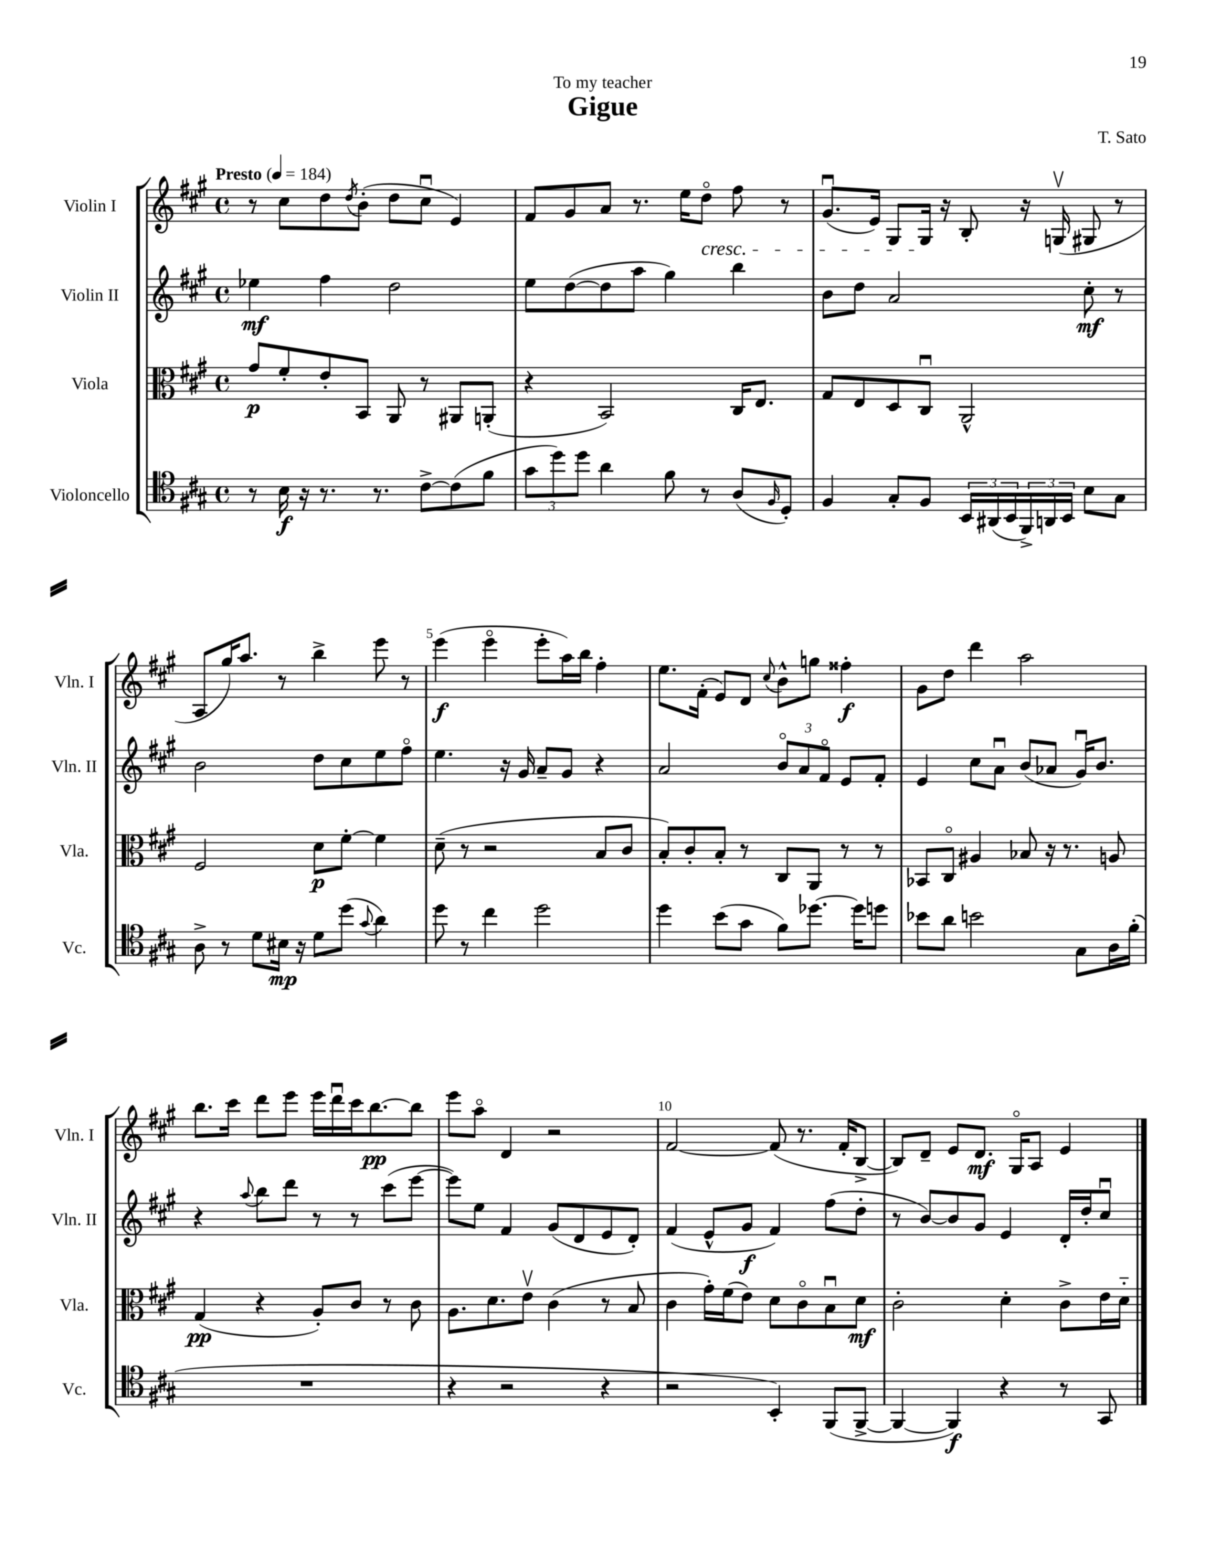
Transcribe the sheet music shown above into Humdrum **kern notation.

**kern	**kern	**kern	**kern
*staff4	*staff3	*staff2	*staff1
*clefC4	*clefC3	*clefG2	*clefG2
*k[f#c#g#]	*k[f#c#g#]	*k[f#c#g#]	*k[f#c#g#]
*M4/4	*M4/4	*M4/4	*M4/4
*met(c)	*met(c)	*met(c)	*met(c)
*MM184	*MM184	*MM184	*MM184
8r	8g#	4ee-	8r
16B	8f#'	.	8cc#
16r	.	.	.
8.r	8e'	4ff#	8dd
.	.	.	8qdd
.	8BB	.	(8b'
8.r	.	.	.
.	8AA	2dd	8dd
[8c#^	8r	.	8cc#u
(8c#]	8AA#	.	4e)
8f#	(8AA'	.	.
=	=	=	=
12g#	4r	8ee	8f#
12dd)	.	.	.
.	.	([8dd	8g#
12dd	.	.	.
4a	2BB)	8dd]	8a
.	.	8aa	8.r
8f#	.	4gg#)	.
.	.	.	16ee
8r	.	.	8ddo
(8A	16C#	4bb	8ff#
.	8.E	.	.
16qqF#	.	.	.
8D')	.	.	8r
=	=	=	=
4F#	8G#	8b	(8.g#u
.	8E	8dd	.
.	.	.	16e)
8G#'	8D	2a	8G#
8F#	8C#u	.	16G#
.	.	.	16r
24BB	2AA^^	.	8B'
(24AA#	.	.	.
24BB	.	.	.
24FF#^)	.	.	16r
24AA	.	.	.
.	.	.	(16Gv
24BB	.	.	.
8B	.	8cc#'	8G#
8G#	.	8r	8r
=	=	=	=
8A^	2F#	2b	8A
8r	.	.	16gg#)
.	.	.	8.aa
8d	.	.	.
16B#	.	.	8r
16r	.	.	.
8d	8d	8dd	4bb^
(8dd	[8f#'	8cc#	.
8qqg#	.	.	.
4a)	4f#]	8ee	8eee
.	.	8ff#o	8r
=	=	=	=
8dd	(8d~	4.ee	(4eee
8r	8r	.	.
4cc#	2r	.	4eeeo
.	.	16r	.
.	.	16g#	.
2dd	.	8a~	8eee'
.	.	8g#	16aa)
.	.	.	16bb
.	8B	4r	4ff#'
.	8c#	.	.
=	=	=	=
4dd	8B')	2a	8.ee
.	8c#'	.	.
.	.	.	(16f#'
(8b	8B'	.	8e)
8g#	8r	.	8d
.	.	.	8qqcc#
8f#)	8C#	12bo	8b^^
.	.	12a	.
[8.dd-	8AA	.	8gg
.	.	12f#o	.
.	8r	8e	4ff##'
16dd-]	.	.	.
8dd	8r	8f#'	.
=	=	=	=
8b-	8BB-	4e	8g#
8a	8C#o	.	8dd
2b	4A#	8cc#	4ddd
.	.	8au	.
.	8B-	(8b	2aa
.	16r	8a-	.
.	8.r	.	.
8G#	.	16g#u)	.
.	.	8.b	.
16A	8A	.	.
(16f#'	.	.	.
=	=	=	=
1r	(4G#	4r	8.bb
.	.	.	16ccc#
.	.	8qqaa	.
.	4r	8bb	8ddd
.	.	8ddd	8eee
.	8A')	8r	16eee
.	.	.	16dddu
.	8c#	8r	16ccc#
.	.	.	[8.bb
.	8r	(8ccc#	.
.	8c#	[8eee	8bb]
=	=	=	=
4r	8.A	8eee])	8eee
.	.	8ee	8aao
.	8.d	.	.
2r	.	4f#	4d
.	8ev	.	.
.	(4c#	(8g#	2r
.	.	8d	.
4r	8r	8e	.
.	8B	8d')	.
=	=	=	=
2r	4c#	(4f#	[2f#
.	16g#')	8e^^	.
.	(16f#	.	.
.	8e)	8g#	.
4BB')	8d	4f#)	(8f#]
.	8c#o	.	8.r
(8FF#	8Bu	(8ff#	.
.	.	.	16f#'
[8FF#^	8d	8dd'	[8B^
=	=	=	=
4FF#_	2c#'	8r	8B])
.	.	[8b)	8d~
4FF#])	.	8b]	8e
.	.	8g#	8.d
4r	4d'	4e	.
.	.	.	16G#o
.	.	.	8A
8r	8c#^	16d'	4e
.	.	16dd'	.
8GG#	16e	8cc#u	.
.	16d'~	.	.
==	==	==	==
*-	*-	*-	*-
